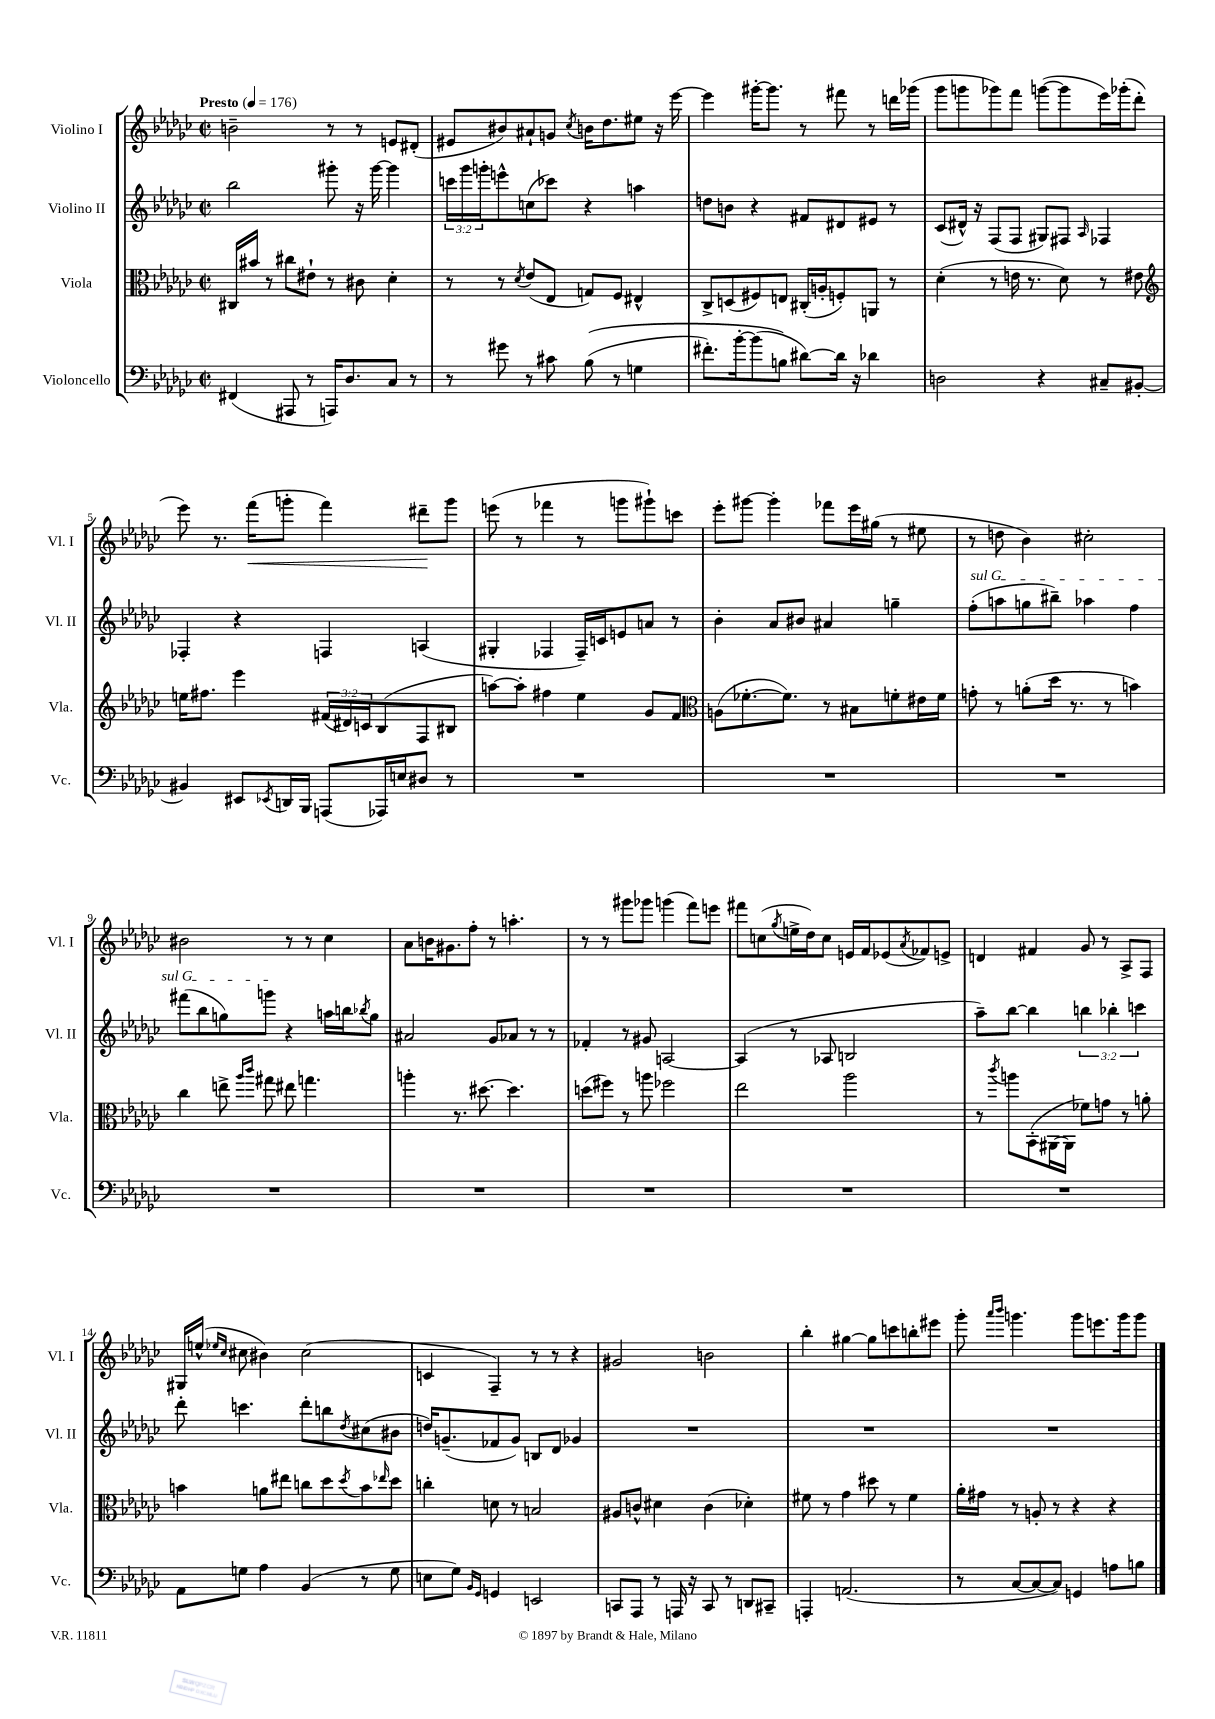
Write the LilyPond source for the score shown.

<<
\new StaffGroup <<
\new Staff = "s0" \with { instrumentName = "Violino I" shortInstrumentName = "Vl. I" } {
    \clef treble \key ges \major \defaultTimeSignature \time 2/2 \tempo "Presto" 4 = 176
    b'2-- r8 r8 e'8 dis'8-.( |
    eis'8 bis'8) ais'8-! g'8 \acciaccatura { ces''8 } b'16 des''8. eis''8 r16 ees'''16~ |
    ees'''4 gis'''16~-. gis'''8. r8 fis'''8 r8 d'''16 ges'''16( |
    ges'''8 g'''8 ges'''8) f'''8 g'''8~( g'''8 ees'''16) ges'''16-.( des'''8-. |
    ees'''8) r8. f'''16\<( g'''8-. f'''4) dis'''8--\! g'''8 |
    e'''8( r8 fes'''4 r8 g'''8 gis'''8-!) c'''8 |
    ees'''8-. gis'''8~ gis'''4-. fes'''8 ees'''16 gis''16( r8 eis''8 |
    r8 d''8 bes'4) cis''2-. |
    bis'2 r8 r8 ces''4 |
    aes'8 b'16 gis'8. f''8-. r8 a''4.-. |
    r8 r8 gis'''8 ges'''8 g'''4( f'''8) e'''8 |
    fis'''8 c''8( \acciaccatura { ges''8 } e''16-> des''16) c''8 e'16 f'16 ees'8( \acciaccatura { aes'8 } fes'8) e'8-> |
    d'4 fis'4 ges'8 r8 aes8-> f8 |
    gis16 e''16-^( \grace { ees''16 ces''16 } cis''8 bis'4) cis''2( |
    c'4 f4--) r8 r8 r4 |
    gis'2 b'2 |
    bes''4-. gis''4~ gis''8 c'''8 b''8-. eis'''8 |
    ges'''8-. \grace { aes'''16 bes'''16 } g'''4. g'''8 e'''8. g'''16 g'''8 \bar "|." |
}
\new Staff = "s1" \with { instrumentName = "Violino II" shortInstrumentName = "Vl. II" } {
    \clef treble \key ges \major \defaultTimeSignature \time 2/2 \override Staff.TupletNumber.text = #tuplet-number::calc-fraction-text
    bes''2 gis'''8-. r16 gis'''16~ gis'''4 |
    \tuplet 3/2 { c'''16 ges'''16 g'''16-. } e'''8-^ c''8( ces'''8) r4 a''4 |
    d''8 b'8 r4 fis'8 dis'8 eis'8 r8 |
    ces'8( dis'16-^) r16 f8( f8 gis8) fis8 \grace { aes16 } fes4 |
    fes4-. r4 f4 a4( |
    gis4-. fes4 fes16--) c'16 e'8 a'8 r8 |
    bes'4-. aes'8 bis'8 ais'4 g''4-- |
    \once \override TextSpanner.bound-details.left.text = \markup { \italic "sul G" } f''8-.\startTextSpan( a''8 g''8 bis''8--) aes''4 f''4 |
    fis'''8( bes''8 g''8) g'''8\stopTextSpan r4 a''16 b''16 \acciaccatura { bes''8 } g''8 |
    ais'2 ges'8 aes'8 r8 r8 |
    fes'4-. r8 gis'8 a2~ |
    a4( r8 aes8 b2 |
    aes''8--) bes''8~ bes''4 \tuplet 3/2 { b''4 bes''4-. c'''4 } |
    des'''8-. c'''4. des'''8-. b''8 \acciaccatura { des''8 } cis''8( bis'8 |
    d''16) g'8.--( fes'8 g'8) b8 des'8 ges'4 |
    R1 |
    R1 |
    R1 \bar "|." |
}
\new Staff = "s2" \with { instrumentName = "Viola" shortInstrumentName = "Vla." } {
    \clef alto \key ges \major \defaultTimeSignature \time 2/2 \override Staff.TupletNumber.text = #tuplet-number::calc-fraction-text
    cis16 bis'16 r8 cis''8 eis'8-! r8 cis'8 des'4-. |
    r8 r8 \acciaccatura { des'8 } ees'8( ees8 g8) f8 eis4-^ |
    ces8-> d8( fis8) e8 cis16-.( a16-. f8-.) a,8 r8 |
    des'4-.( r8 e'16 r8. des'8) r8 eis'8 |
    \clef treble e''16 fis''8. ees'''4 \tuplet 3/2 { fis'16( dis'16) c'16 } bes8( f8 bis8 |
    a''8~) a''8-. fis''4 ees''4 ges'8 f'8 |
    \clef alto a8( fes'8.~-. fes'8.) r8 bis8 f'8-. eis'16 f'16 |
    g'8-. r8 a'8-.( des''16 r8. r8 b'4) |
    ces''4 e''8-> \grace { aes''16 ces'''16 } gis''8 eis''8 g''4. |
    a''4-. r8. dis''8.~ dis''4. |
    d''8( fis''8) r8 a''8 fes''2 |
    ees''2 aes''2 |
    r8 \acciaccatura { ces'''8 } a''8 bes,8-.( ais,16~ ais,16 fes'8) g'8 r8 a'8-. |
    b'4 a'8 eis''8 c''8 des''8 \acciaccatura { des''8 } b'8 \grace { ees''16 } des''8 |
    c''4-. d'8 r8 b2 |
    ais8 c'8-^ dis'4 c'4( des'4-.) |
    fis'8 r8 ges'4 dis''8 r8 fis'4 |
    aes'16-. gis'16 r8 a8-. r8 r4 r4 \bar "|." |
}
\new Staff = "s3" \with { instrumentName = "Violoncello" shortInstrumentName = "Vc." } {
    \clef bass \key ges \major \defaultTimeSignature \time 2/2
    fis,4( ais,,8 r8 a,,16) des8. ces8 r8 |
    r8 gis'8 r8 cis'8 bes8(\( r8 g4 |
    fis'8.-.) bes'16~-. bes'8( b8\) dis'8~) dis'16 r16 des'4 |
    d2 r4 cis8-- bis,8~-. |
    bis,4 eis,8 \acciaccatura { ees,8 } d,16 bes,,16 a,,8( aes,,16) e16 dis8 r8 |
    R1 |
    R1 |
    R1 |
    R1 |
    R1 |
    R1 |
    R1 |
    R1 |
    aes,8 g8 aes4 bes,4( r8 g8 |
    e8 ges8) \grace { bes,16 ges,16 } g,4 e,2 |
    c,8 aes,,8 r8 a,,16 r16 c,8 r8 d,8 cis,8-- |
    a,,4-. a,2.( |
    r8 ces8~ ces8~ ces8) g,4 a8 b8 \bar "|." |
}
>>
>>
